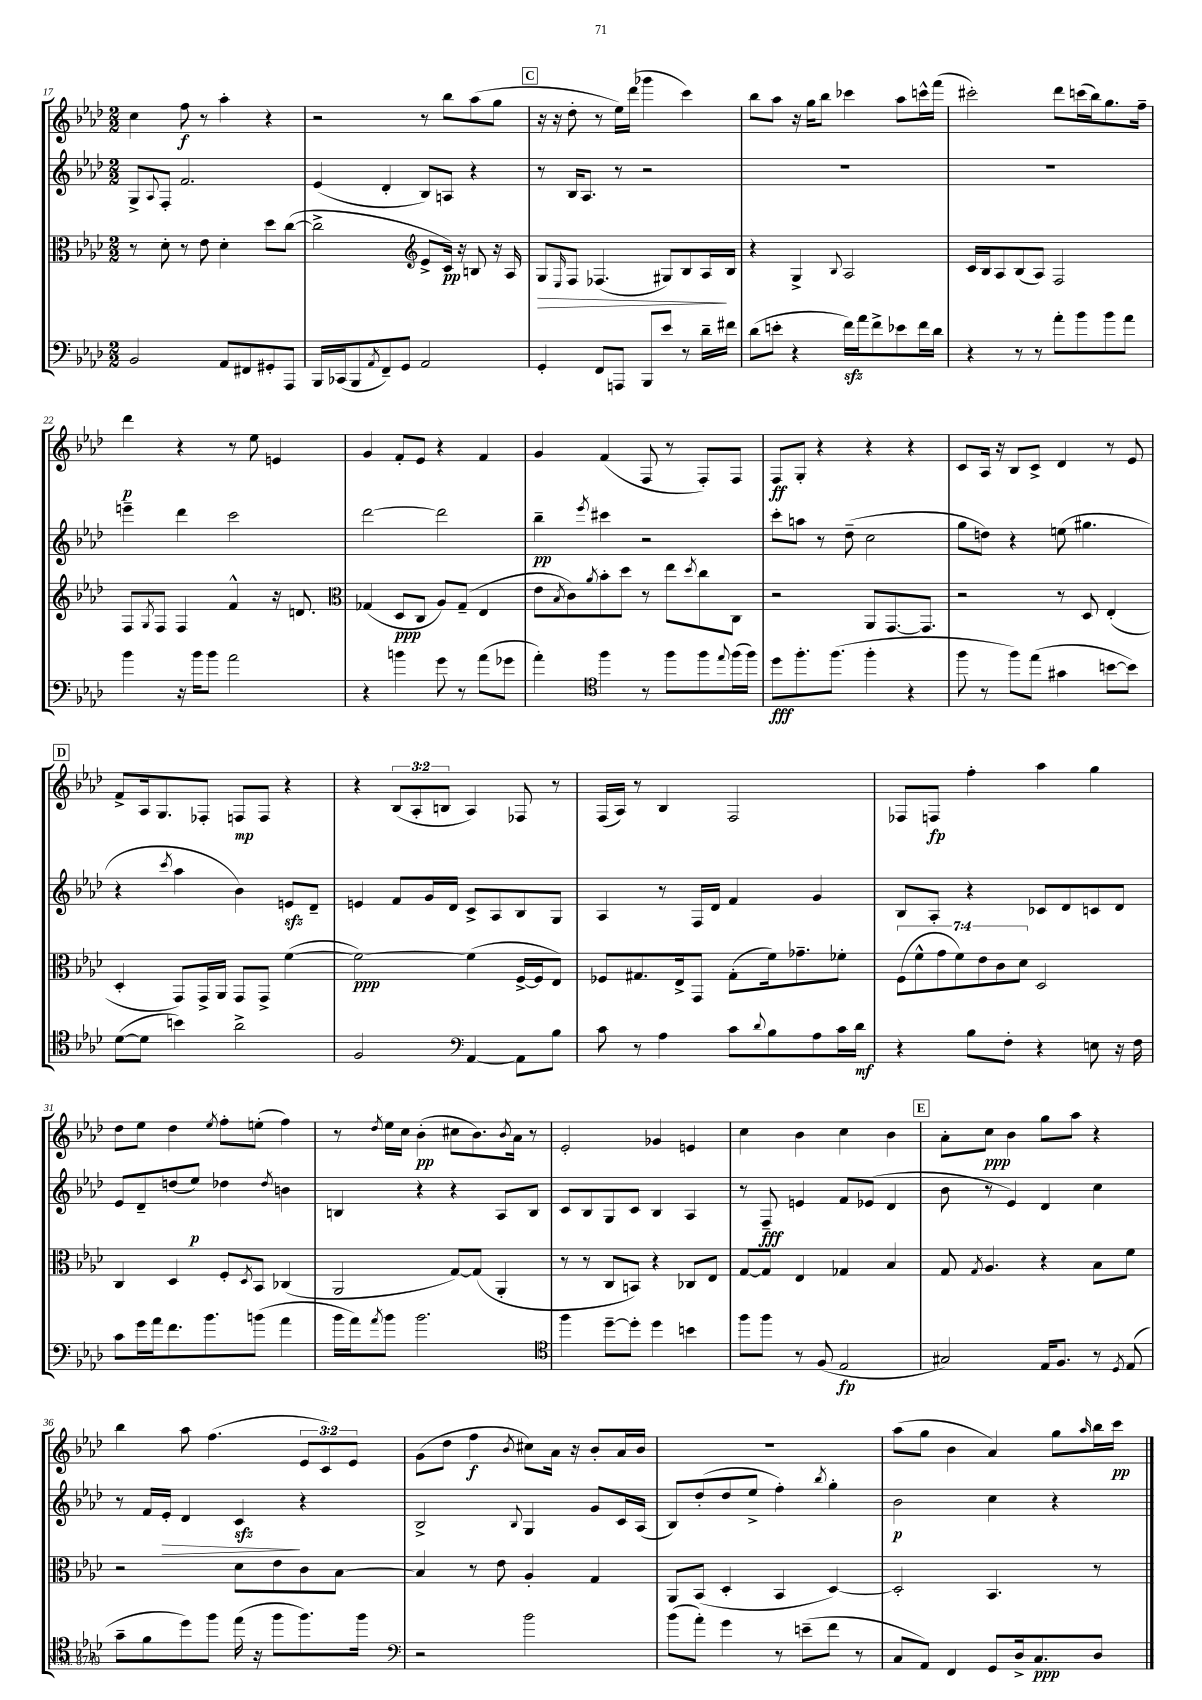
<<
\new StaffGroup <<
\new Staff = "s0" {
    \clef treble \key aes \major \numericTimeSignature \time 2/2 \override Staff.TupletNumber.text = #tuplet-number::calc-fraction-text
    c''4 f''8\f r8 aes''4-. r4 |
    r2 r8 bes''8 aes''8( g''8 |
    \mark \markup { \box "C" } r16 r16 des''8-. r8 ees''16) des'''16( ges'''4 c'''4) |
    bes''8 aes''8 r16 g''16 bes''8 ces'''4 aes''8 c'''16-^ f'''16( |
    cis'''2-.) des'''8 c'''16( bes''16) g''8. f''16-- |
    des'''4\p r4 r8 ees''8 e'4 |
    g'4 f'8-. ees'8 r4 f'4 |
    g'4 f'4( f8 r8 f8-.) f8 |
    f8\ff g8-. r4 r4 r4 |
    c'8 aes16 r16 bes8 c'8-> des'4 r8 ees'8 |
    \mark \markup { \box "D" } f'8-> aes16 g8. fes8-. f8\mp f8 r4 |
    r4 \tuplet 3/2 { bes8( aes8-. b8 } aes4) fes8 r8 |
    f16( aes16) r8 bes4 f2 |
    fes8 f8\fp f''4-. aes''4 g''4 |
    des''8 ees''8 des''4 \acciaccatura { ees''8 } f''8-. e''8-.( f''4) |
    r8 \acciaccatura { des''8 } ees''16 c''16 bes'4-.\pp( cis''8 bes'8.) \acciaccatura { bes'8 } aes'16 r8 |
    ees'2-. ges'4 e'4 |
    c''4 bes'4 c''4 bes'4 |
    \mark \markup { \box "E" } aes'8-. c''8\ppp bes'4 g''8 aes''8 r4 |
    bes''4 aes''8 f''4.( \tuplet 3/2 { ees'8 c'8) ees'8 } |
    g'8( des''8 f''4\f \acciaccatura { bes'8 } cis''8) aes'16 r16 bes'8-. aes'16 bes'16 |
    R1 |
    aes''8( g''8 bes'4 aes'4) g''8 \grace { aes''16 } bes''16 c'''16\pp \bar "|." |
}
\new Staff = "s1" {
    \clef treble \key aes \major \numericTimeSignature \time 2/2
    g8-> \appoggiatura { aes8 } f8-. f'2. |
    ees'4( des'4-. bes8) a8 r4 |
    \mark \markup { \box "C" } r8 bes16 aes8. r8 r2 |
    R1 |
    R1 |
    e'''4-- des'''4 c'''2 |
    des'''2~ des'''2 |
    bes''4--\pp \acciaccatura { ees'''8 } cis'''4 r2 |
    c'''8-. a''8 r8 des''8--( c''2 |
    g''8 d''8) r4 e''8( gis''4. |
    \mark \markup { \box "D" } r4 \acciaccatura { c'''8 } aes''4 bes'4) e'8\sfz des'8-- |
    e'4 f'8 g'16 des'16 c'8-> aes8 bes8 g8 |
    aes4 r8 f16 des'16 f'4 g'4 |
    bes8 aes8-. r4 ces'8 des'8 c'8 des'8 |
    ees'8 des'8-- d''8( ees''8\p) des''4 \acciaccatura { des''8 } b'4 |
    b4 r4 r4 aes8 b8 |
    c'8 bes8 g8 c'8 bes4 aes4 |
    r8 f8--\fff e'4 f'8 ees'8( des'4 |
    \mark \markup { \box "E" } bes'8 r8 ees'4) des'4 c''4 |
    r8 f'16 ees'16-.\> des'4 c'4\sfz\! r4 |
    bes2-> \appoggiatura { bes8 } g4 g'8 c'16 aes16( |
    bes8) des''8-.( des''8 ees''8-> f''4-.) \acciaccatura { bes''8 } g''4-. |
    bes'2\p c''4 r4 \bar "|." |
}
\new Staff = "s2" {
    \clef alto \key aes \major \numericTimeSignature \time 2/2 \override Staff.TupletNumber.text = #tuplet-number::calc-fraction-text
    r8 des'8-. r8 ees'8 des'4-. des''8 c''8~( |
    c''2-> \clef treble ees'8-> c'16\pp) r16 b8 r16 aes16 |
    \mark \markup { \box "C" } g8\> \grace { ees16 } f8 fes4.( gis8) bes8 aes16\! bes16 |
    r4 g4-> \appoggiatura { bes8 } aes2 |
    c'16 bes16 aes8 bes8( aes8) f2 |
    f8 \acciaccatura { g8 } f8 f4 f'4-^ r16 d'8. |
    \clef alto ges4( des8\ppp c8 aes8) ges8--( ees4 |
    ees'8 \acciaccatura { bes8 } c'8) \acciaccatura { aes'8 } bes'8-. des''8 r8 ees''8 \acciaccatura { des''8 } c''8 c8 |
    r2 aes,8 g,8.~ g,8. |
    r2 r8 des8 ees4-.( |
    \mark \markup { \box "D" } des4-. g,8) g,16-> aes,16 g,8 g,8-> f'4~( |
    f'2~\ppp) f'4( f16~-> f16 ees8) |
    fes8 gis8. ees16-> g,8 gis8-.( f'16) ges'8.-- fes'8-. |
    \tuplet 7/4 { f8( f'8-^ g'8 f'8) ees'8 c'8 des'8 } des2 |
    c4 des4 f8-. \acciaccatura { des8 } bes,8 ces4( |
    aes,2 g8~) g8( aes,4-. |
    r8 r8 c8 b,8) r4 ces8 ees8 |
    g8~ g8 ees4 ges4 bes4 |
    \mark \markup { \box "E" } g8 \acciaccatura { g8 } aes4. r4 bes8 f'8 |
    r2 des'8 ees'8 c'8 bes8~ |
    bes4 r8 ees'8 aes4-. g4 |
    aes,8 bes,8( des4-. bes,4 des4~) |
    des2-. bes,4. r8 \bar "|." |
}
\new Staff = "s3" {
    \clef bass \key aes \major \numericTimeSignature \time 2/2
    bes,2 aes,8 fis,8 gis,8-. aes,,8 |
    bes,,16 ces,16( bes,,8 \acciaccatura { aes,8 } f,8--) g,8 aes,2 |
    \mark \markup { \box "C" } g,4-. f,8 a,,8 bes,,8 ees'8 r8 des'16-- fis'16 |
    des'8( e'8-. r4 f'16\sfz) aes'16 f'8-> ees'8 f'16 des'16 |
    r4 r8 r8 aes'8-. bes'8 bes'8 aes'8 |
    bes'4 r16 bes'16 bes'8 aes'2 |
    r4 b'4 g'8 r8 aes'8( ges'8 |
    aes'4-.) \clef tenor f''4 r8 f''8 f''8 \appoggiatura { ees''8 } f''16( f''16) |
    des''8\fff f''8.-. f''8.( f''4-. r4 |
    f''8 r8 f''8) ees''8( gis'4 b'8~ b'8) |
    \mark \markup { \box "D" } des'8~( des'8 b'4) aes'2-> |
    f2 \clef bass aes,4~ aes,8 bes8 |
    c'8 r8 aes4 c'8 \appoggiatura { des'8 } bes8 aes8 c'16 des'16\mf |
    r4 bes8 f8-. r4 e8 r16 f16 |
    c'8 g'16 aes'16 f'8. bes'8. b'8( aes'4 |
    bes'16 aes'16) \acciaccatura { aes'8 } bes'8 bes'2. |
    \clef tenor f''4 des''8~-- des''8-. des''4 b'4 |
    f''8 f''8 r8 f8( ees2\fp |
    \mark \markup { \box "E" } gis2) ees16 f8. r8 \acciaccatura { des8 } ees8( |
    g'8-- f'8 des''8) f''8 ees''16( r16 f''8 f''8.) f''16 |
    \clef bass r2 bes'2 |
    bes'8( aes'8-.) g'4 r8 e'8--( f'8 r8 |
    c8 aes,8) f,4 g,8 des16-> c8.\ppp des8 \bar "|." |
}
>>
>>
\layout { \context { \Score currentBarNumber = #17 } }
